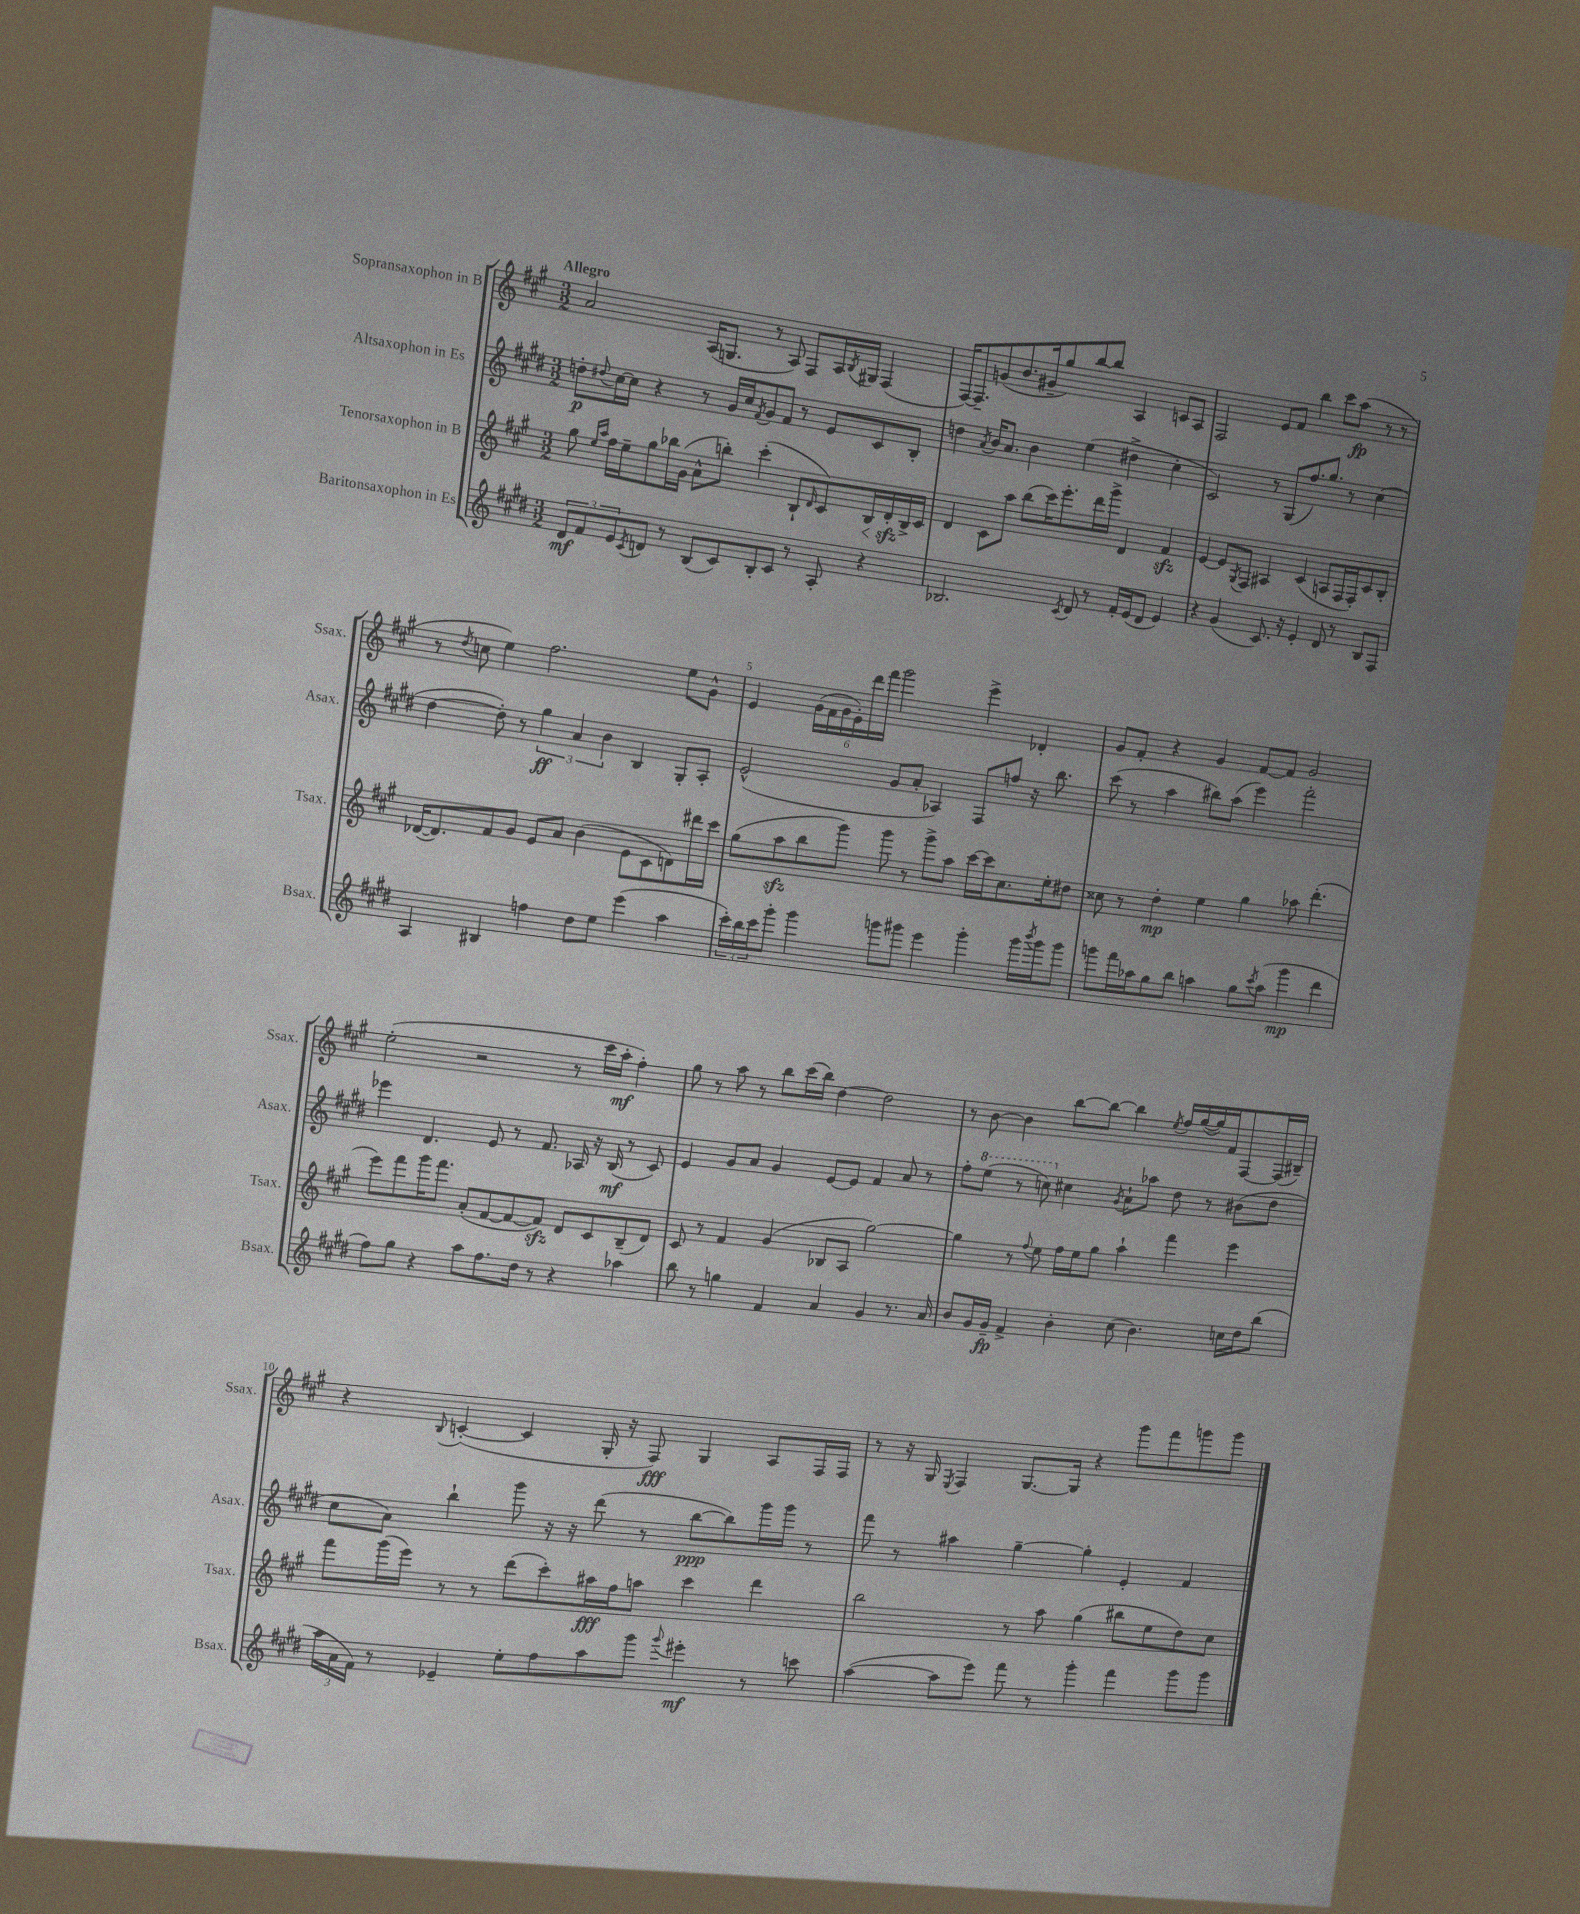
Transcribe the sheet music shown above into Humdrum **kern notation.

**kern	**kern	**kern	**kern
*staff4	*staff3	*staff2	*staff1
*clefG2	*clefG2	*clefG2	*clefG2
*k[f#c#g#d#]	*k[f#c#g#]	*k[f#c#g#d#]	*k[f#c#g#]
*M3/2	*M3/2	*M3/2	*M3/2
12d#	8gg#	8dd'	2a
12f#	.	.	.
.	16qqee	.	.
.	16qqaa	8qqdd#	.
.	16ff#	[16cc#	.
12e	.	.	.
.	16ee~	16cc#]	.
8qc#	.	.	.
8d	8gg#	4r	.
8r	16bb-	.	.
.	(16g#	.	.
(8B	8a^^	8r	(16A
.	.	.	8.G
8c#)	8bb')	16g#	.
.	.	16cc#	.
.	.	8qf#	.
8B'	(4ccc#'	8g#	8r
8c#	.	8f#	8A)
8r	8B`	8r	8F#
.	16qqd	.	.
8A'	8c#)	8e	16A
.	.	.	8qB
.	.	.	16G#
4r	16B	8c#	(4F#
.	16d'	.	.
.	16B^	8B'	.
.	16c#	.	.
=	=	=	=
2.B-	4d	4dd	[16F#)
.	.	.	8.F#~]
.	.	8qa	.
.	8c#	16b	(8g
.	.	8.a	.
.	8aa	.	8.b
.	(8bb	4b	.
.	.	.	16g#~
.	16ccc#)	.	8gg#)
.	8.eee'	.	.
8qc#	.	.	.
8d#	.	(4ee	[8bb
8r	16ddd	.	8bb]
.	16ggg#^	.	.
16f#'	4d	4dd#^	4A
(16e	.	.	.
8d#	.	.	.
4e)	4f#	4cc#'	8c
.	.	.	8A
=	=	=	=
4r	[4e	2c#)	2F#
(4g#	8e]	.	.
.	8qG#	.	.
.	8F#	.	.
8.c#)	4A#	8r	8e
.	.	(8G#	8f#
16r	.	.	.
4e'	(4c#	8.ff#)	4bb
.	.	8.gg#	.
8d#	8A	.	8ccc#
8r	16F#	8r	(8aa
.	16F#')	.	.
8B	8c#	(4cc#	8r
8F#	8B'	.	8r
=	=	=	=
4A	([16d-	[4dd#	8r
.	8.d-])	.	.
.	.	.	8qdd
.	.	.	8cc
4B#	8f#	8dd#'])	4ee)
.	8g#	8r	.
4ff	8e	6gg#	2.ff#
.	8a	.	.
.	.	6a	.
8dd#	(4b	.	.
.	.	6b	.
8ee	.	.	.
(4eee	8e	4B	.
.	8c#	.	.
4aa	8d)	8G#'	8ee
.	16ddd#	8A'	8g#^^
.	16ccc#	.	.
=	=	=	=
24ccc#')	(8gg#	(2e^^	4e
24bb	.	.	.
24ccc#	.	.	.
8ggg#'	8aa	.	.
4ggg#	8bb	.	(24g#
.	.	.	24f#
.	.	.	24g#
.	8ggg#)	.	24e')
.	.	.	24ddd
.	.	.	24fff#
8ggg	8ggg#	8g#	2ggg#
8ggg#	8r	8a'	.
4eee	8ggg#^	4A-)	.
.	8aa	.	.
4ggg#'	[16ccc#	8F#	4eee^
.	16ccc#]	.	.
.	8.cc#	8ff	.
16ggg#	.	16r	4d-'
8qbbb	.	.	.
16ggg#	16ee'	8.bb	.
8ggg#	8dd#	.	.
=	=	=	=
8ggg	8cc##	(8ccc#	8g#
16fff#	8r	8r	8f#'
16aa-	.	.	.
8gg#	4dd'	4aa	4r
8bb	.	.	.
4aa	4ee	8bb#)	4g#
.	.	(8aa	.
8gg#	4gg#	4eee)	[8f#
8qccc#	.	.	.
(8aa	.	.	8f#]
4ggg	8aa-	2fff#'	2g#
.	(4.ddd'	.	.
4ddd#	.	.	.
=	=	=	=
8ff#)	8eee)	4eee-	(2ee'
8gg#	8fff#	.	.
4r	16ggg#	4.d#	.
.	8.fff#	.	.
8aa	(8a'	.	2r
8.ff#	[8f#	8e	.
.	8f#_	8r	.
16dd#	.	.	.
8r	8f#])	8.f#	.
4r	8d	.	8r
.	.	16A-	.
.	8c#	16r	16ccc#
.	.	(16B	16aa'
4aa-	(8B~	8r	4ff#')
.	8d)	8c#)	.
=	=	=	=
8bb	8c#	4e	8gg#
8r	8r	.	8r
4gg	4f#	8g#	8aa
.	.	8a	8r
4f#	(4g#	4g#	8bb
.	.	.	(16ccc#
.	.	.	16bb)
4a	8B-	[8e	[4dd
.	8A	8e]	.
4g#	[2gg#)	4f#	2dd]
8.r	.	8a	.
.	.	8r	.
16a	.	.	.
=	=	=	=
8b	4gg#]	8ff#'	8r
16g#	.	(8eee	[8b
16g#~	.	.	.
4f#^	8r	8r	4b]
.	8qqff#	.	.
.	8ee	8ccc)	.
4b'	16ff#	4cc#	[8bb
.	16ee	.	.
.	8gg#	.	8bb_
.	.	8qg#	.
(8cc#	4aa`	8a`	4bb]
4.b)	.	8aa-	.
.	.	.	8qee
.	4fff#	8dd#	16ff#
.	.	.	([16gg#
.	.	8r	16gg#])
.	.	.	16f#
16cc	4eee	(8b#	[8F#
16dd#	.	.	.
(8bb	.	8dd#	(16F#]
.	.	.	16B#~)
=	=	=	=
24aa	8fff#	8cc#	4r
24a	.	.	.
24f#)	.	.	.
8r	(16ggg#	8a)	.
.	16eee)	.	.
.	.	.	8qqB
4e-~	8r	4bb`	([4c'
.	8r	.	.
8ee'	(8ddd	8ggg#	4c]
8ff#	8ccc#')	16r	.
.	.	16r	.
8aa	16aa#	(8ddd#	16G#'
.	16ff#	.	16r
8ggg#	8aa	8r	8F#)
8qqggg#	.	.	.
4eee#'	4ccc#	[8bb	4G#
.	.	8bb])	.
8r	4ddd	16ggg#	8A
.	.	16ggg#	.
8ccc	.	8r	16F#
.	.	.	16F#
=	=	=	=
([4aa	2bb	8fff#	8r
.	.	8r	16r
.	.	.	16G#
.	.	.	8qE
8aa]	.	4aa#	4F#
8eee)	.	.	.
8fff#	8r	[4gg#~	[8.G#
8r	8aa	.	.
.	.	.	16G#]
4ggg#'	(4gg#	4gg#']	4r
4fff#	8bb#	4e'	8ggg#
.	8ee	.	8fff#
8ggg#	8dd)	4f#	8ggg
8ggg#	8cc#	.	8ggg
==	==	==	==
*-	*-	*-	*-
